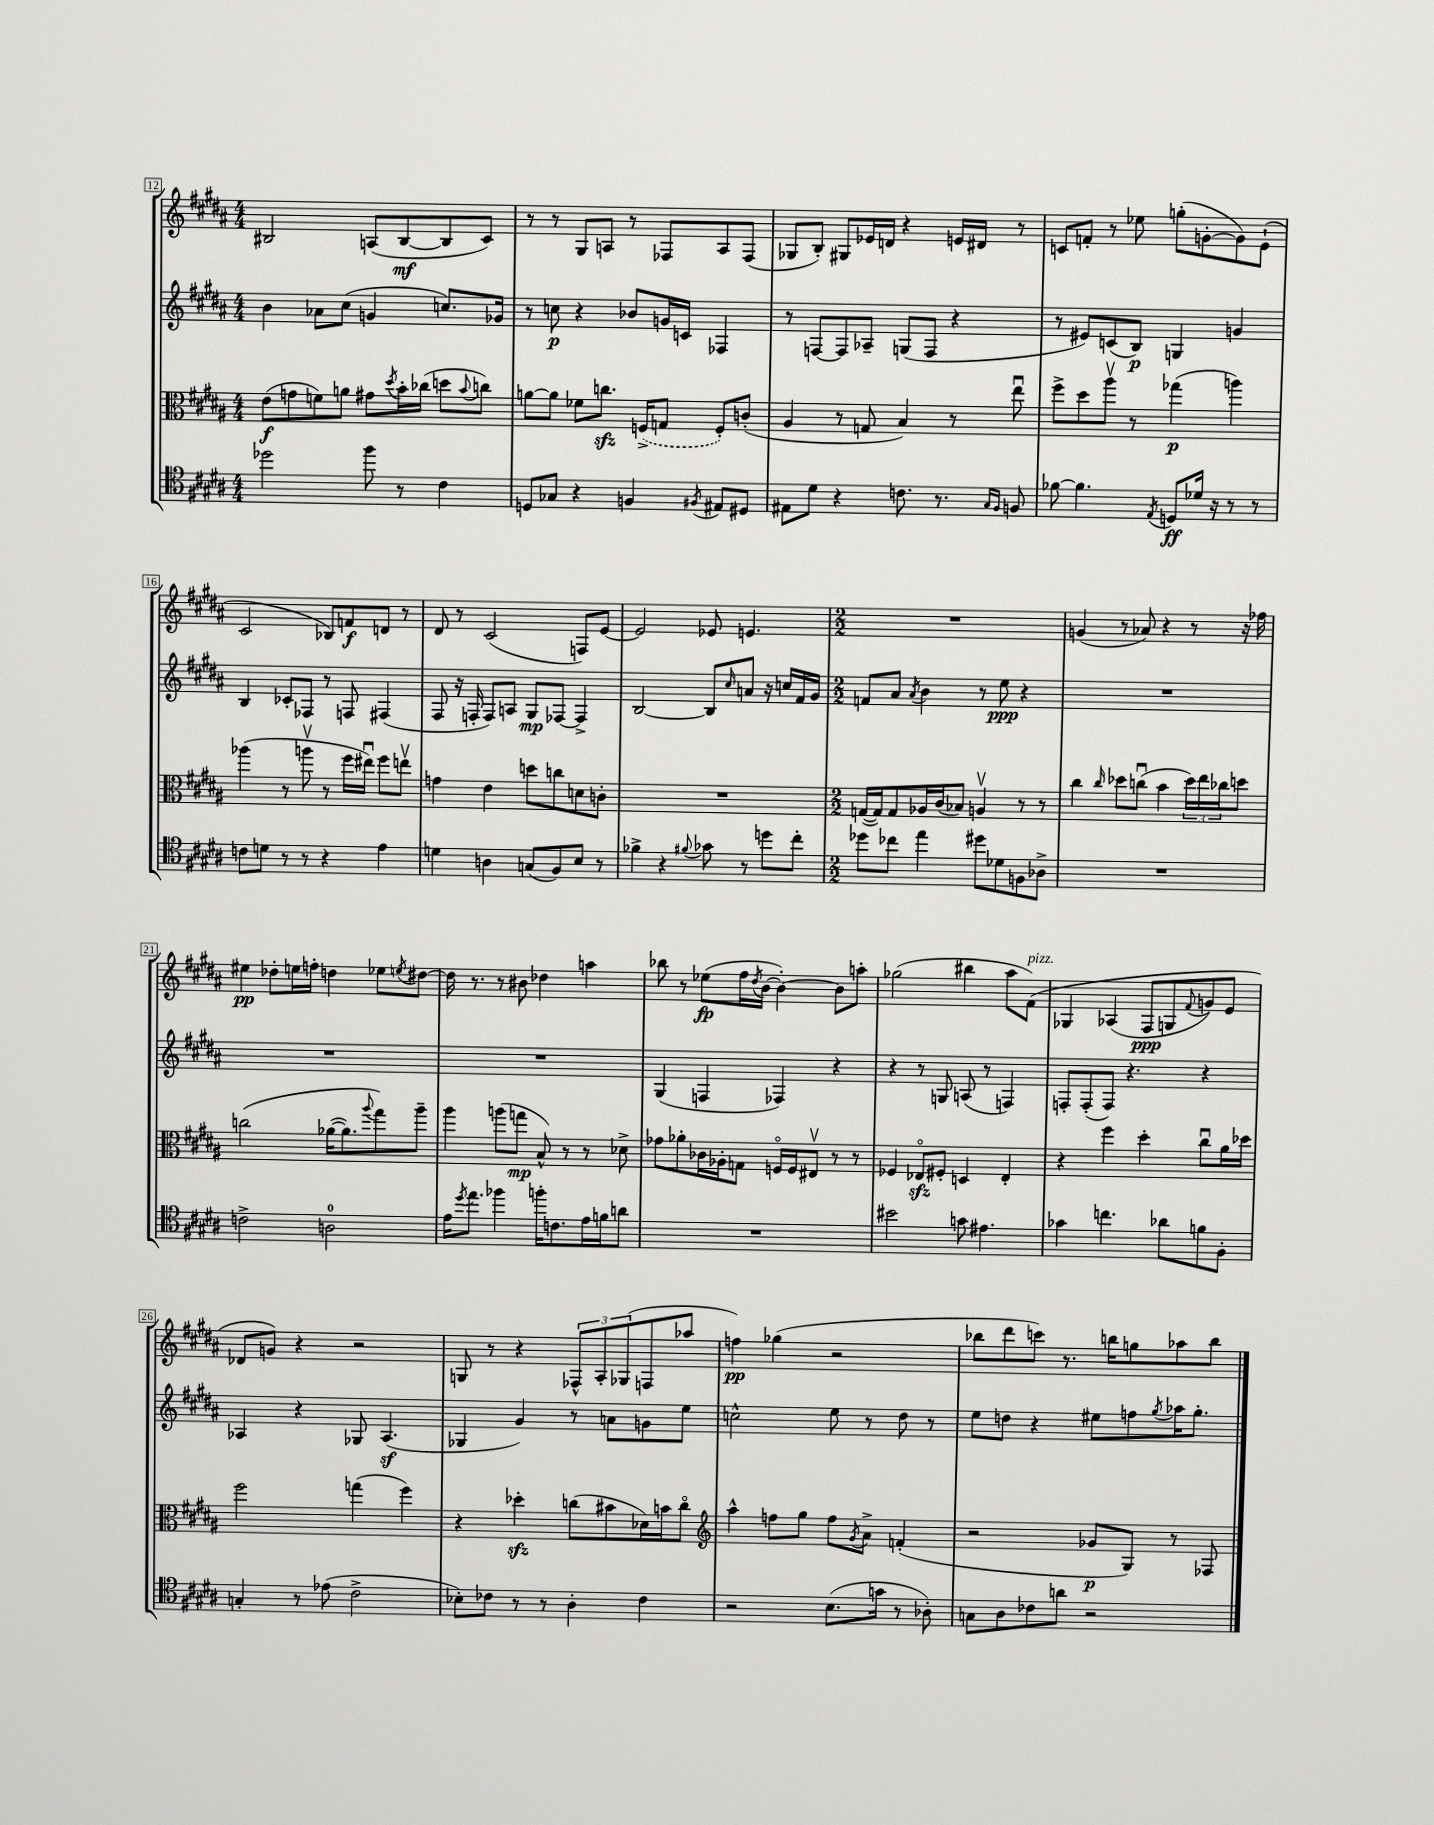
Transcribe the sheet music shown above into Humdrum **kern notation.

**kern	**kern	**kern	**kern
*staff4	*staff3	*staff2	*staff1
*clefC4	*clefC3	*clefG2	*clefG2
*k[f#c#g#d#a#]	*k[f#c#g#d#a#]	*k[f#c#g#d#a#]	*k[f#c#g#d#a#]
*M4/4	*M4/4	*M4/4	*M4/4
2dd-	(8e	4b	2B#
.	8g	.	.
.	8f)	8a-	.
.	8a	(8cc#	.
8ff#	8g#	4g	(8A
.	8qdd#	.	.
8r	16b'	.	[8B#
.	(16cc-	.	.
4c#	8dd	8.cc)	8B#]
.	8qqb	.	.
.	8cc)	.	8c#)
.	.	16g-	.
=	=	=	=
8D	[8a	8r	8r
8G-	8a]	8cc	8r
4r	8f-	4r	8G#
.	8.cc	.	8A
4F	.	8b-	8r
.	(16F^	.	.
.	8G	16g	8F-
.	.	16c	.
8qF#	.	.	.
8E#	8F')	4F-	8A
8D#	(8c'	.	(8F-
=	=	=	=
8E#	4A#	8r	8G-
8d#	.	[8F	8B')
4r	8r	8F]	8G#
.	8G	8A-~	16e-
.	.	.	16d
8.c	4B)	(8G	4r
.	.	8F	.
8.r	.	.	.
.	8r	4r	16e
.	.	.	16d#
16qqG#	.	.	.
16qqF#	.	.	.
8F	8eeu	.	8r
=	=	=	=
[8f-	8ff#^	8r	8c
4.f-]	8dd#	8e#)	8f'
.	8aa#v	(8c	8r
.	8r	8B)	8ee-
8qE	.	.	.
8D	(4gg-	4G	(8gg'
16d-	.	.	[8g'
16r	.	.	.
8r	4aa)	4g	8g])
8r	.	.	(8e`
=	=	=	=
8c	(4aa-	4B	2c#
8d	.	.	.
8r	8r	8c-'	.
8r	8aav	8F-	.
4r	8r	8r	8B-)
.	16ff#	8F	8f
.	16ee#u)	.	.
4e	8ff#	(4F#	8d
.	8eev	.	8r
=	=	=	=
4d	4g	8F#	8d#
.	.	16r	8r
.	.	16F'	.
4A	4e	8F)	(2c#
.	.	8A	.
(8G	8dd	8G#	.
8F#)	8cc	[8F-	.
8B	8d	4F-^]	8F)
8r	8c'	.	[8e
=	=	=	=
4f-^	1r	[2B	2e]
4r	.	.	.
8qqf#	.	.	.
8g-	.	8B]	8e-
.	.	16qqcc#	.
8r	.	8a	4.e
8dd	.	16r	.
.	.	16cc	.
8cc#'	.	16f#	.
.	.	16g#	.
=	=	=	=
*M2/2	*M2/2	*M2/2	*M2/2
8dd-	([16G	8f	1r
.	16G])	.	.
8cc-	8G	8a#	.
.	.	8qa#	.
4ee	16A-	4b	.
.	(16c#	.	.
.	8B-)	.	.
8dd#	4Av	8r	.
8d-	.	8ee	.
8F	8r	4r	.
8A-^	8r	.	.
=	=	=	=
1r	4cc#	1r	(4g
.	16qqcc#	.	.
.	8dd-	.	8r
.	(8ccu	.	8a-)
.	4b	.	4r
.	24dd-)	.	8r
.	24ee	.	.
.	24cc-	.	.
.	8dd	.	16r
.	.	.	16ff-
=	=	=	=
2c^	&(2cc	1r	4ee#
.	.	.	8dd-'
.	.	.	16ee
.	.	.	16ff'
2A	([16a-	.	4dd
.	8.a-])	.	.
.	8qqaa#	.	.
.	8gg#&)	.	8ee-
.	.	.	8qee
.	8aa#~	.	[8dd#
=	=	=	=
16e	4aa#	1r	16dd#]
8qdd#	.	.	.
8.ee	.	.	8.r
4ff-	(8aa	.	8r
.	8gg	.	8b#
16ff'	8B^^)	.	4dd-
8.c	.	.	.
.	8r	.	.
16e	8r	.	4aa
16f	.	.	.
8a	8d-^	.	.
=	=	=	=
1r	8g-	(4G#	8bb-
.	8a-'	.	8r
.	16c-	4F	(8ee-
.	16A-'	.	.
.	8G	.	16ff#
.	.	.	8qdd#
.	.	.	[16b
.	16Fo	4F-)	4b'_)
.	16F	.	.
.	8E#v	.	.
.	8r	4r	8b]
.	8r	.	8aa'
=	=	=	=
2b#	4F-	4r	(2gg-
.	8E-o	8r	.
.	8F#'	8G	.
8g	4D	(8A	4bb#
4.e#	.	8r	.
.	4E-'	4F)	8aa#
.	.	.	&(8f#)
=	=	=	=
4g-	4r	8F'	4G-
.	.	(8F'	.
4.cc	4ff#	8F)	(4A-
.	.	4.r	.
.	4dd#'	.	8F#
8a-	.	.	8G
.	.	.	8qqf#
8f	8cc#u	4r	8g)
8F#'	16a#	.	8e
.	16dd-	.	.
=	=	=	=
4G'	2ff#	4A-	8d-
.	.	.	8g&)
8r	.	4r	4r
(8e-	.	.	.
2c#^	(4gg	8G-	2r
.	.	(4.A-	.
.	4ff#)	.	.
=	=	=	=
8B-')	4r	4G-	8G
8c-	.	.	8r
8r	4dd-'	4g#)	4r
8r	.	.	.
4A#'	(8cc	8r	12F-^^
.	.	.	12A#'
.	8b#	8a	.
.	.	.	(12G-
4c-	16d-)	8g	8F
.	16b	.	.
.	8cco	8ee	8aa-
=	=	=	=
*	*clefG2	*	*
2r	4aa#^^	2cc^^	4ff)
.	8ff	.	(4gg-
.	8gg#	.	.
(8.B	8ff	8ee	2r
.	8qg#	.	.
.	8a#^	8r	.
16g	.	.	.
8r	(4f'	8dd#	.
8A-')	.	8r	.
=	=	=	=
8G	2r	8ee	8bb-
8A#	.	8dd	8ddd#
8c-	.	4r	8ccc)
8a	.	.	8.r
2r	8g-	8ee#	.
.	.	.	16bb
.	8G#)	8ff	8gg
.	.	8qgg#	.
.	8r	16aa-	8aa-
.	.	8.gg#'	.
.	8F-	.	8bb
==	==	==	==
*-	*-	*-	*-
